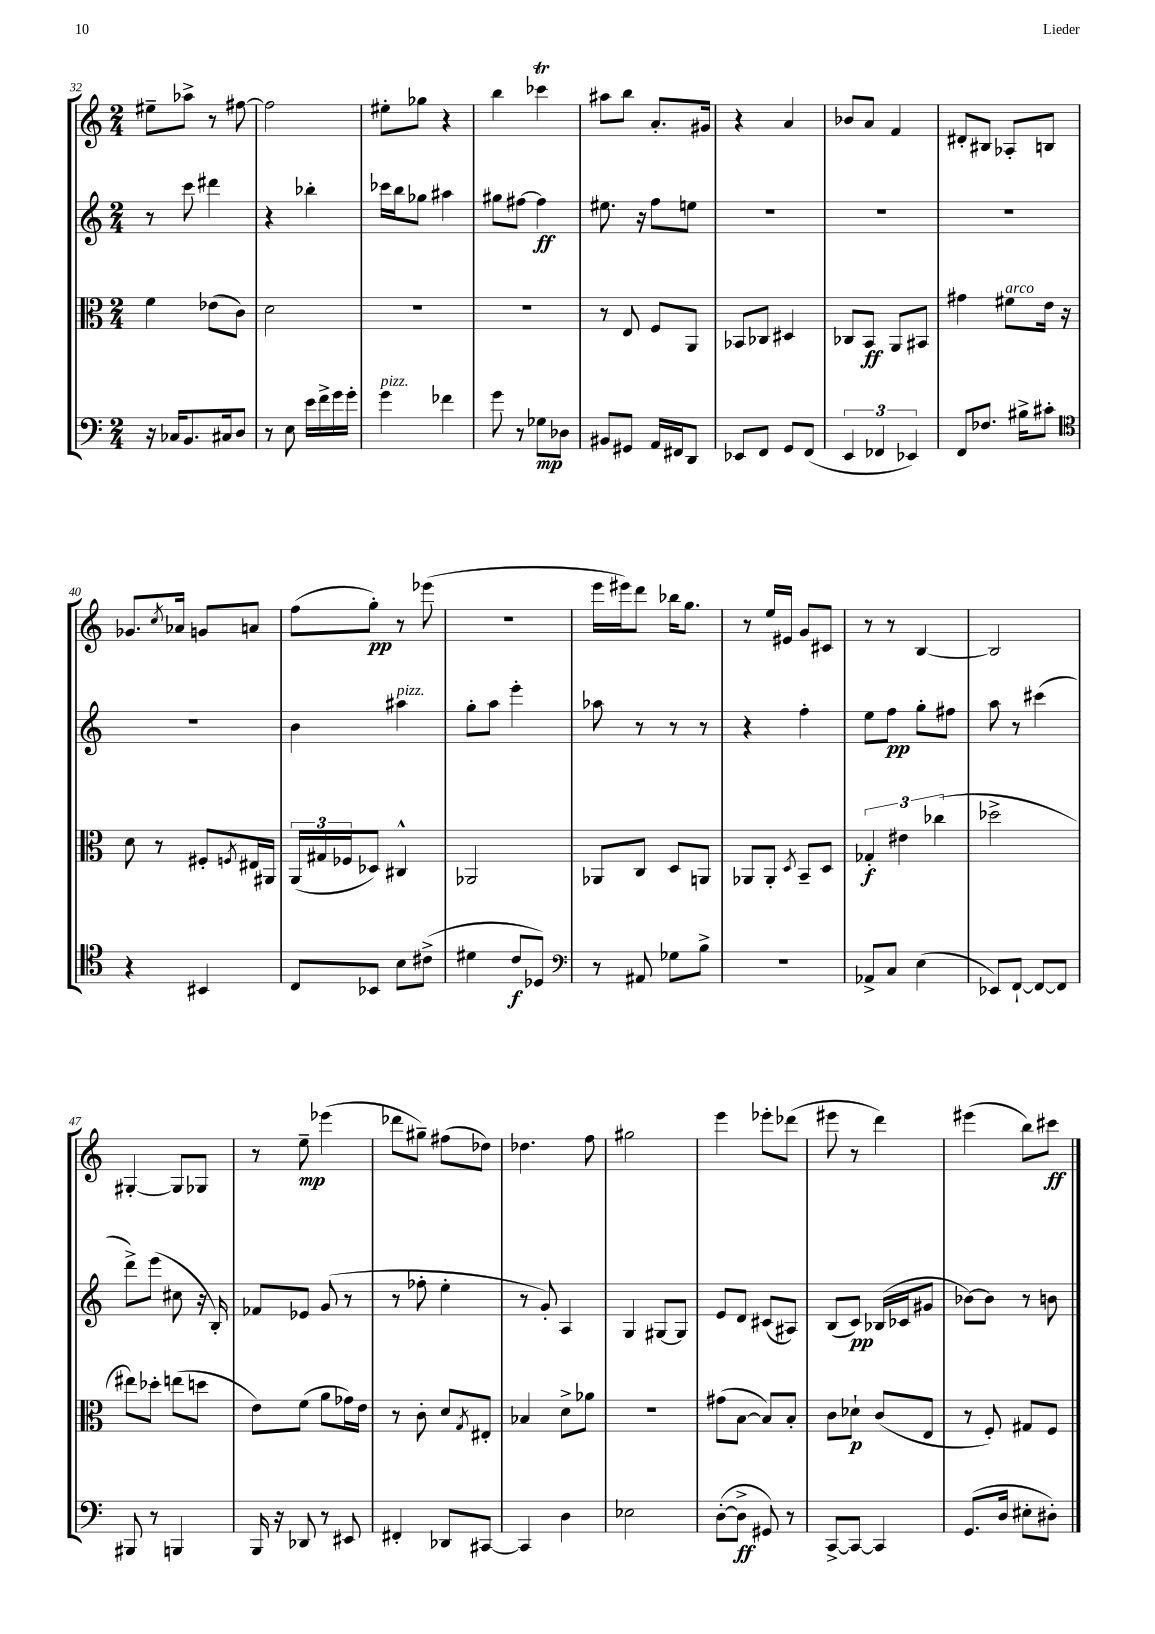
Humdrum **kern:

**kern	**kern	**kern	**kern
*staff4	*staff3	*staff2	*staff1
*clefF4	*clefC3	*clefG2	*clefG2
*k[]	*k[]	*k[]	*k[]
*M2/4	*M2/4	*M2/4	*M2/4
16r	4f	8r	8ee#~
16C-	.	.	.
8.BB	.	8ccc	8aa-^
.	(8e-	4ddd#	8r
16C#	.	.	.
8D	8c)	.	[8ff#
=	=	=	=
8r	2d	4r	2ff#]
8E	.	.	.
16e	.	4bb-'	.
16f^	.	.	.
16g	.	.	.
16g'	.	.	.
=	=	=	=
4g	2r	16ccc-	8ee#'
.	.	16bb	.
.	.	8gg-	8gg-
4f-	.	4aa#	4r
=	=	=	=
8g	2r	8gg#	4bb
8r	.	[8ff#	.
8G-	.	4ff#]	4ccc-
8D-	.	.	.
=	=	=	=
8BB#	8r	8.ee#	8aa#
8GG#	8E	.	8bb
.	.	16r	.
16AA	8F	8ff	8.a'
16FF#	.	.	.
8DD	8AA	8ee	.
.	.	.	16g#
=	=	=	=
8EE-	8BB-	2r	4r
8FF	8C-	.	.
8GG	4D#	.	4a
(8FF	.	.	.
=	=	=	=
6EE	8C-	2r	8b-
.	8BB	.	8a
6FF-	.	.	.
.	8AA	.	4f
6EE-)	.	.	.
.	8BB#	.	.
=	=	=	=
8FF	4g#	2r	8d#'
8.F-	.	.	8B#
.	8f#	.	8A-'
16B#^	.	.	.
8c#'	16e	.	8B
.	16r	.	.
=	=	=	=
*clefC4	*	*	*
4r	8d	2r	8.g-
.	8r	.	.
.	.	.	8qcc
.	.	.	16a-
4BB#	8F#'	.	8g
.	8qF	.	.
.	16E#	.	8a
.	16AA#	.	.
=	=	=	=
8C	(24AA	4b	(8ff
.	24G#	.	.
.	24F-	.	.
8BB-	8D-)	.	8gg')
8B	4C#^^	4aa#	8r
(8c#^	.	.	(8eee-
=	=	=	=
4d#	2AA-	8gg'	2r
.	.	8aa	.
8c	.	4eee'	.
8D-)	.	.	.
=	=	=	=
*clefF4	*	*	*
8r	8AA-	8aa-	16eee
.	.	.	16eee#)
8AA#	8C	8r	8ddd
8G-	8D	8r	16bb-
.	.	.	8.gg
8B^	8AA	8r	.
=	=	=	=
2r	8AA-	4r	8r
.	8AA-'	.	16ee
.	.	.	16e#
.	8qD	.	.
.	8BB~	4ff'	8g
.	8D	.	8c#
=	=	=	=
8AA-^	6G-'	8ee	8r
8C	.	8ff	8r
.	6e#	.	.
(4E	.	8gg'	[4B
.	(6cc-	.	.
.	.	8ff#	.
=	=	=	=
8EE-)	2dd-^	8aa	2B]
[8FF`	.	8r	.
8FF_	.	(4ccc#	.
8FF]	.	.	.
=	=	=	=
8BBB#	8ee#)	8ddd^)	[4G#'
8r	8dd-'	(8eee	.
4BBB	(8ee	8cc#	8G#]
.	8dd	16r	8G-
.	.	16B')	.
=	=	=	=
16BBB	8e)	8f-	8r
16r	.	.	.
8DD-	(8f	8e-	8ee~
8r	8a	(8g	(4eee-
8EE#	16g-)	8r	.
.	16e	.	.
=	=	=	=
4FF#'	8r	8r	8ddd-
.	8c'	8ff-'	8gg#~)
8DD-	8d	4ee'	(8ff#
.	8qG	.	.
[8CC#	8E#'	.	8dd-)
=	=	=	=
4CC#]	4B-	8r	4.dd-
.	.	8g')	.
4D	8d^	4A	.
.	8a-	.	8ff
=	=	=	=
2E-	2r	4G	2gg#
.	.	[8G#	.
.	.	8G#]	.
=	=	=	=
([8D'	(8g#	8e	4eee
8D^]	[8B	8d	.
8GG#)	8B])	(8c#	8eee-'
8r	8B'	8A#)	(8ddd-
=	=	=	=
[8CC^	8c	(8B	8eee#
8CC_	8d-`	8c)	8r
4CC]	(8c	(16B-	4ddd)
.	.	16c-	.
.	8E	8g#	.
=	=	=	=
(8.GG	8r	[8b-)	(4eee#
.	8F')	8b-]	.
16D	.	.	.
8E#'	8G#	8r	8bb)
8D#')	8F	8b	8ccc#
==	==	==	==
*-	*-	*-	*-
